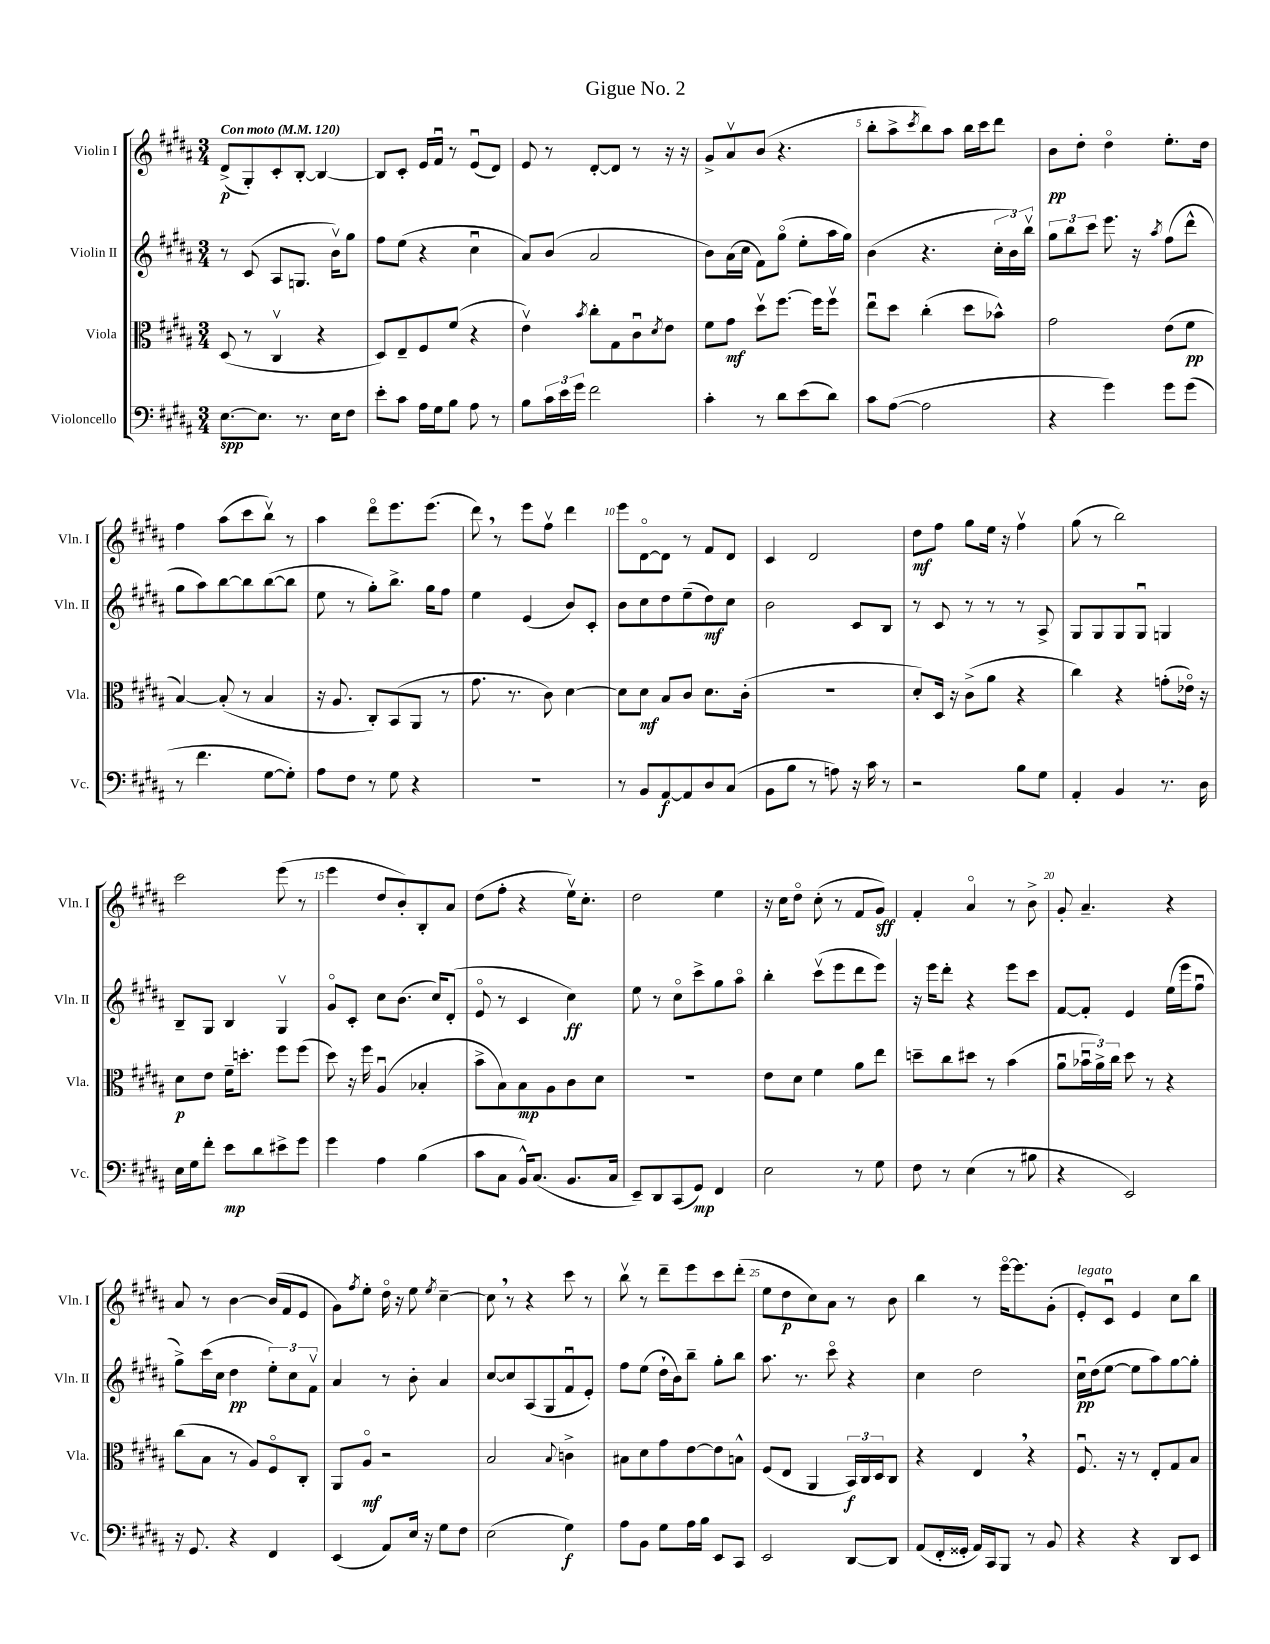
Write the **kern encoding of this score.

**kern	**kern	**kern	**kern
*staff4	*staff3	*staff2	*staff1
*clefF4	*clefC3	*clefG2	*clefG2
*k[f#c#g#d#a#]	*k[f#c#g#d#a#]	*k[f#c#g#d#a#]	*k[f#c#g#d#a#]
*M3/4	*M3/4	*M3/4	*M3/4
*MM120	*MM120	*MM120	*MM120
[8.E	(8D#	8r	(8d#^
.	8r	(8c#	8G#')
8.E]	.	.	.
.	4C#v	8A#	8c#'
8.r	.	8.G	[8B'
.	4r	.	4B_
16E	.	16bv)	.
8F#	.	8gg#	.
=	=	=	=
8e'	8D#)	8ff#	8B]
8c#	8E~	(8ee	8c#'
16A#	8F#	4r	16e
16G#	.	.	16f#u
8B	(8f#	.	8r
8A#	4r	4cc#u	(8eu
8r	.	.	8d#)
=	=	=	=
8B	4ev)	8a#)	8e
24c#	.	(8b	8r
24e	.	.	.
24g#	.	.	.
.	8qb	.	.
2f#	8cc#'	2a#	[8d#'
.	8G#	.	8d#]
.	8c#u	.	8r
.	8qd#	.	.
.	8e	.	16r
.	.	.	16r
=	=	=	=
4c#'	8f#	8b)	8g#^
.	8g#	(16a#	8a#v
.	.	16cc#	.
8r	8dd#v	8f#)	(8b
8d#	[8.ff#	(8gg#o	4.r
(8e	.	8ee'	.
.	16ff#]	.	.
8d#)	8ff#v	16aa#	.
.	.	16gg#)	.
=	=	=	=
8c#	8eeu	(4b	8bb'
([8A#	8dd#	.	8aa#^
.	.	.	8qccc#
2A#]	(4cc#'	4.r	8bb)
.	.	.	8aa#
.	8dd#	.	16bb
.	.	.	16ccc#
.	8b-^^)	24cc#'	8ddd#
.	.	24b)	.
.	.	24bbv	.
=	=	=	=
4r	2g#	12gg#	8b
.	.	12bb	.
.	.	.	8dd#'
.	.	12ccc#	.
4g#)	.	8.eee	4dd#o
.	.	16r	.
.	.	8qaa#	.
8g#	(8e	(8ff#	8.ee'
(8g#	8f#	8ddd#^^	.
.	.	.	16dd#
=	=	=	=
8r	[4B)	8gg#	4ff#
4.f#	.	8aa#)	.
.	(8B']	[8bb	(8aa#
.	8r	8bb]	8ccc#
[8G#	4B	([8bb	8bbv)
8G#'])	.	8bb]	8r
=	=	=	=
8A#	16r	8ee	4aa#
.	8.A#	.	.
8F#	.	8r	.
8r	8C#')	8gg#')	8ddd#o
8G#	(8BB	8.bb^	8.eee
4r	8AA#	.	.
.	.	16gg#	(8.eee
.	8r	8ff#	.
=	=	=	=
2.r	8.g#	4ee	8ddd#)
.	.	.	8r
.	8.r	.	.
.	.	(4e	8eee
.	8c#)	.	8ff#v
.	[4d#	8b)	4ddd#
.	.	8c#'	.
=	=	=	=
8r	8d#]	8b	8eee
8BB	8d#	8cc#	[8d#o
[8AA#	8B	8dd#	8d#]
8AA#]	8c#	(8ee~	8r
8D#	8.d#	8dd#)	8f#
(8C#	.	8cc#	8d#
.	(16c#'	.	.
=	=	=	=
8BB	2.r	2b	4c#
8B	.	.	.
8r	.	.	2d#
8A)	.	.	.
16r	.	8c#	.
16c#	.	.	.
8r	.	8B	.
=	=	=	=
2r	8d#')	8r	8dd#
.	16D#	8c#	8ff#
.	16r	.	.
.	(8c#^	8r	8gg#
.	8a#	8r	16ee
.	.	.	16r
8B	4r	8r	4ff#v
8G#	.	8A#^	.
=	=	=	=
4AA#'	4cc#)	8G#	(8gg#
.	.	8G#	8r
4BB	4r	8G#	2bb)
.	.	8G#u	.
8.r	(8g'	4G	.
.	16e-o)	.	.
16D#	16r	.	.
=	=	=	=
16E	8d#	8B~	2ccc#
16G#	.	.	.
8f#'	8e	8G#	.
8e	16f#~	4B	.
.	8.dd'	.	.
8d#	.	.	.
8e#^	8ff#	4G#v	(8eee
8g#	(8ff#	.	8r
=	=	=	=
4g#	8dd#)	8g#o	4eee
.	16r	8c#'	.
.	16ff#	.	.
4A#	(4A#u	8cc#	8dd#
.	.	(8.b	8b')
(4B	4B-'	.	8B'
.	.	16cc#)	.
.	.	(8d#'	8a#
=	=	=	=
8c#	8b^	8eo	(8dd#
8C#	8B)	8r	8ff#'
16BB^^)	8B	4c#	4r
(8.C#	.	.	.
.	8A#	.	.
8.BB	8c#	4cc#)	16eev)
.	.	.	8.cc#'
.	8d#	.	.
16C#	.	.	.
=	=	=	=
8EE~)	2.r	8ee	2dd#
8DD#	.	8r	.
(8CC#	.	8cc#o	.
8GG#)	.	8ccc#^	.
4FF#	.	8gg#	4ee
.	.	8aa#o	.
=	=	=	=
2E	8e	4bb'	16r
.	.	.	16cc#
.	8d#	.	8dd#o
.	4f#	(8ccc#v	(8cc#'
.	.	8eee	8r
8r	8a#	8ddd#	8f#
8G#	8ee	8eee)	8g#)
=	=	=	=
8F#	8dd~	16r	4f#'
.	.	16eee	.
8r	8cc#	8ddd#'	.
(4E	8dd#	4r	4a#o
.	8r	.	.
8r	(4b	8eee	8r
8B#	.	8ccc#	8b^
=	=	=	=
4r	8a#u	[8f#	8g#'
.	24b-u	8f#']	4.a#~
.	24a#^)	.	.
.	24cc#	.	.
2EE)	8dd#	4e	.
.	8r	.	.
.	4r	(16ee	4r
.	.	16eee	.
.	.	8ff#u	.
=	=	=	=
16r	(8cc#	8gg#^)	8a#
8.GG#	.	.	.
.	8B	(16ccc#	8r
.	.	16cc#	.
4r	8r	4dd#	[4b
.	8A#)	.	.
4FF#	8F#o	12ee')	(16b]
.	.	.	16f#
.	.	12cc#	.
.	8C#'	.	8e
.	.	12f#v	.
=	=	=	=
(4EE	8AA#	4a#	8g#)
.	.	.	8qff#
.	8A#o	.	8ee'
8AA#)	2r	8r	16dd#o
.	.	.	16r
16E	.	8b'	8ee
16r	.	.	.
.	.	.	8qee
8G#	.	4a#	[4cc#~
8F#	.	.	.
=	=	=	=
(2E	2B	[8cc#	8cc#]
.	.	8cc#]	8r
.	.	(8A#	4r
.	.	8G#	.
.	8qqB	.	.
4G#)	4c^	8f#u	8ccc#
.	.	8e')	8r
=	=	=	=
8A#	8B#	8ff#	8bbv
8BB	8d#	(8ee	8r
8G#	8g#	16dd#`	8ddd#~
.	.	16b)	.
16A#	[8e	8bb~	8eee
16B	.	.	.
8EE	8e]	8gg#'	8ccc#
8CC#	8B^^	8bb	(8ddd#'
=	=	=	=
2EE	(8F#	8.aa#	8ee
.	8E	.	8dd#
.	.	8.r	.
.	4AA#	.	8cc#)
.	.	8ccc#o	8a#
[8DD#	24BB)	4r	8r
.	24C#	.	.
.	24D#	.	.
8DD#]	8C#	.	8b
=	=	=	=
(8AA#	4r	4cc#	4bb
16FF#'	.	.	.
16GG##'	.	.	.
16AA#)	4E	2dd#	8r
16CC#	.	.	.
8BBB	.	.	[16eeeo
.	.	.	8.eee]
8r	4r	.	.
8BB	.	.	(8g#'
=	=	=	=
4r	8.F#u	16cc#u	8e')
.	.	(16dd#	.
.	.	[8ee	8c#u
.	16r	.	.
4r	8r	8ee]	4e
.	8E'	8aa#)	.
8DD#	8G#	[8gg#	8cc#
8EE	8B	8gg#']	8bb
==	==	==	==
*-	*-	*-	*-
